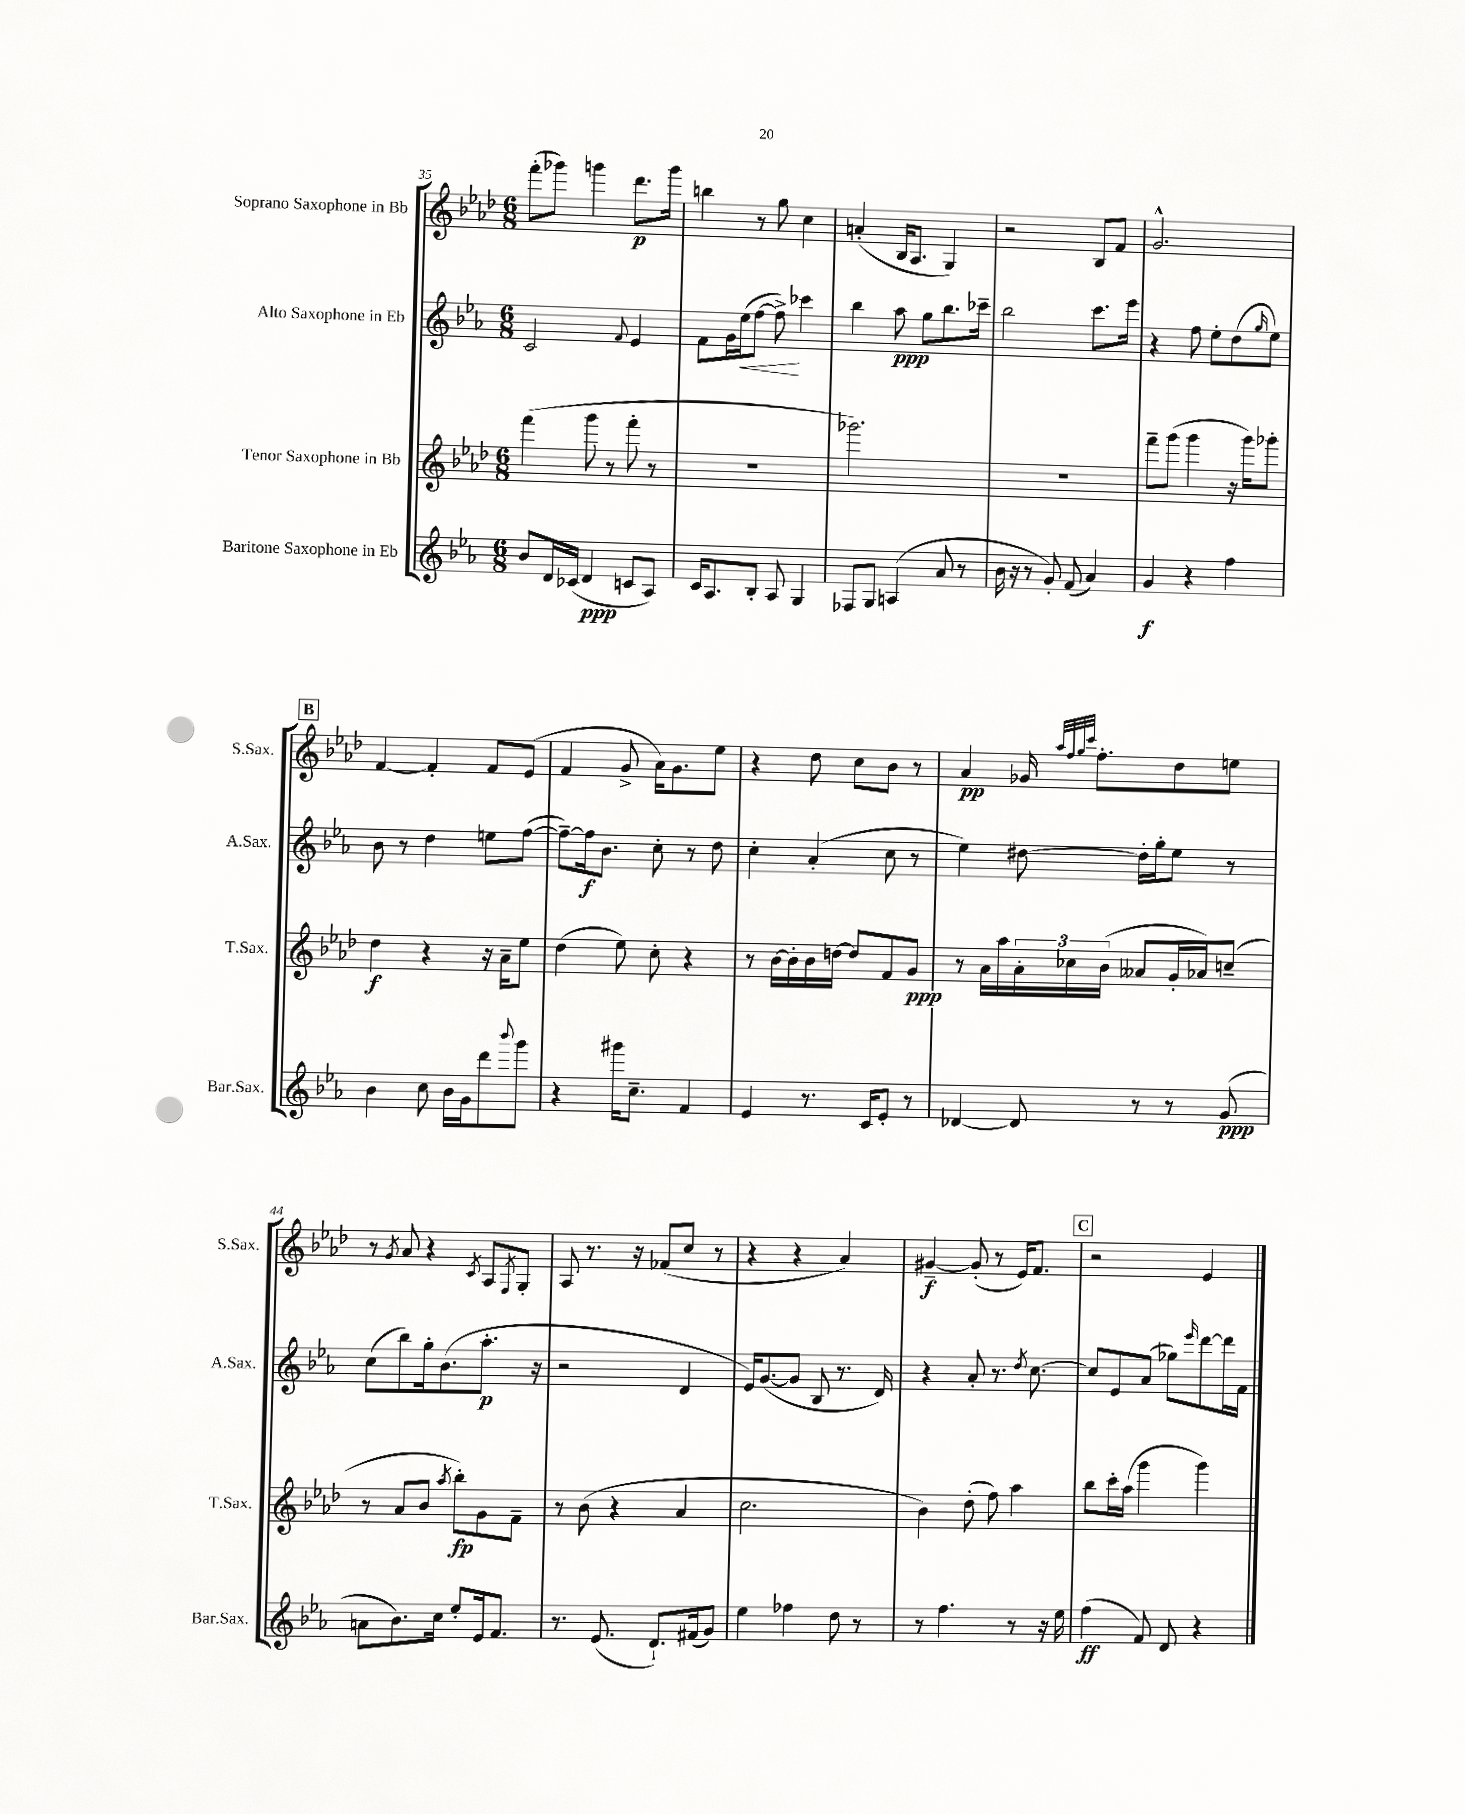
<<
\new StaffGroup <<
\new Staff = "s0" \with { instrumentName = "Soprano Saxophone in Bb" shortInstrumentName = "S.Sax." } {
    \clef treble \key aes \major \numericTimeSignature \time 6/8
    f'''8-.( ges'''8) g'''4 des'''8.\p g'''16 |
    b''4 r8 g''8 c''4 |
    a'4-.( bes16 aes8. g4) |
    r2 bes8 f'8 |
    g'2.-^ |
    \mark \markup { \box "B" } f'4~ f'4-. f'8 ees'8( |
    f'4 g'8-> aes'16) g'8. ees''8 |
    r4 des''8 c''8 bes'8 r8 |
    aes'4\pp ges'16 \grace { aes''32 f''32 g''32 c'''32 } f''8.-. des''8 e''8 |
    r8 \acciaccatura { g'8 } aes'8 r4 \acciaccatura { c'8 } aes8 \acciaccatura { f8 } g8-. |
    aes8 r8. r16 fes'8( c''8 r8 |
    r4 r4 aes'4) |
    gis'4~--\f gis'8-.( r8 ees'16) f'8. |
    \mark \markup { \box "C" } r2 ees'4 \bar "|." |
}
\new Staff = "s1" \with { instrumentName = "Alto Saxophone in Eb" shortInstrumentName = "A.Sax." } {
    \clef treble \key ees \major \numericTimeSignature \time 6/8
    c'2 \appoggiatura { f'8 } ees'4 |
    f'8 g'16 ees''16\<( f''8~ f''8->\!) ces'''4 |
    bes''4 aes''8\ppp g''8 bes''8. ces'''16-- |
    bes''2 c'''8. ees'''16 |
    r4 f''8 ees''8-. d''8( \grace { g''16 } ees''8) |
    \mark \markup { \box "B" } bes'8 r8 d''4 e''8 f''8~( |
    f''8~--) f''16\f bes'8. c''8-. r8 d''8 |
    c''4-. aes'4-.( c''8 r8 |
    ees''4) dis''8~ dis''16-. g''16-. ees''8 r8 |
    c''8( bes''8) g''16-. bes'8.( aes''8.-.\p r16 |
    r2 d'4 |
    ees'16) g'8.~( g'8 bes8 r8. d'16) |
    r4 aes'8-. r8. \acciaccatura { d''8 } c''8.~ |
    \mark \markup { \box "C" } c''8 ees'8 aes'8( ges''8) \grace { ees'''16 } d'''8~ d'''16 f'16 \bar "|." |
}
\new Staff = "s2" \with { instrumentName = "Tenor Saxophone in Bb" shortInstrumentName = "T.Sax." } {
    \clef treble \key aes \major \numericTimeSignature \time 6/8
    f'''4( g'''8 r8 f'''8-. r8 |
    R2. |
    ges'''2.) |
    R2. |
    f'''8-- g'''8( g'''4 r16 g'''16) ges'''8-. |
    \mark \markup { \box "B" } des''4\f r4 r16 aes'16-- ees''8 |
    des''4( ees''8) c''8-. r4 |
    r8 bes'16~ bes'16-. bes'16 d''16~ d''8 f'8 g'8\ppp |
    r8 aes'16 aes''16 \tuplet 3/2 { aes'16-. ces''16 bes'16( } aeses'8 g'16-. aes'16) c''8--( |
    r8 aes'8 bes'8 \acciaccatura { aes''8 } bes''8-.\fp) g'8 f'8-- |
    r8 bes'8( r4 aes'4 |
    c''2. |
    bes'4) des''8-.( f''8) aes''4 |
    \mark \markup { \box "C" } bes''8 c'''16-. aes''16( g'''4 g'''4) \bar "|." |
}
\new Staff = "s3" \with { instrumentName = "Baritone Saxophone in Eb" shortInstrumentName = "Bar.Sax." } {
    \clef treble \key ees \major \numericTimeSignature \time 6/8
    bes'8 d'16 ces'16( d'4\ppp c'8 aes8) |
    c'16 aes8. bes8-. aes8 g4 |
    fes8 g8 a4( aes'8 r8 |
    bes'16 r16 r8 g'8-.) f'8( aes'4) |
    g'4\f r4 f''4 |
    \mark \markup { \box "B" } bes'4 c''8 bes'16 g'16 d'''8 \appoggiatura { bes'''8 } g'''8 |
    r4 gis'''16 c''8.-- f'4 |
    ees'4 r8. c'16 ees'8-. r8 |
    des'4~ des'8 r8 r8 g'8\ppp( |
    a'8 bes'8.) c''16 ees''8-. ees'16 f'8. |
    r8. ees'8.( d'8.-!) fis'16( g'8) |
    ees''4 fes''4 d''8 r8 |
    r8 f''4. r8 r16 ees''16 |
    \mark \markup { \box "C" } f''4\ff( f'8) d'8 r4 \bar "|." |
}
>>
>>
\layout { \context { \Score currentBarNumber = #35 } }
